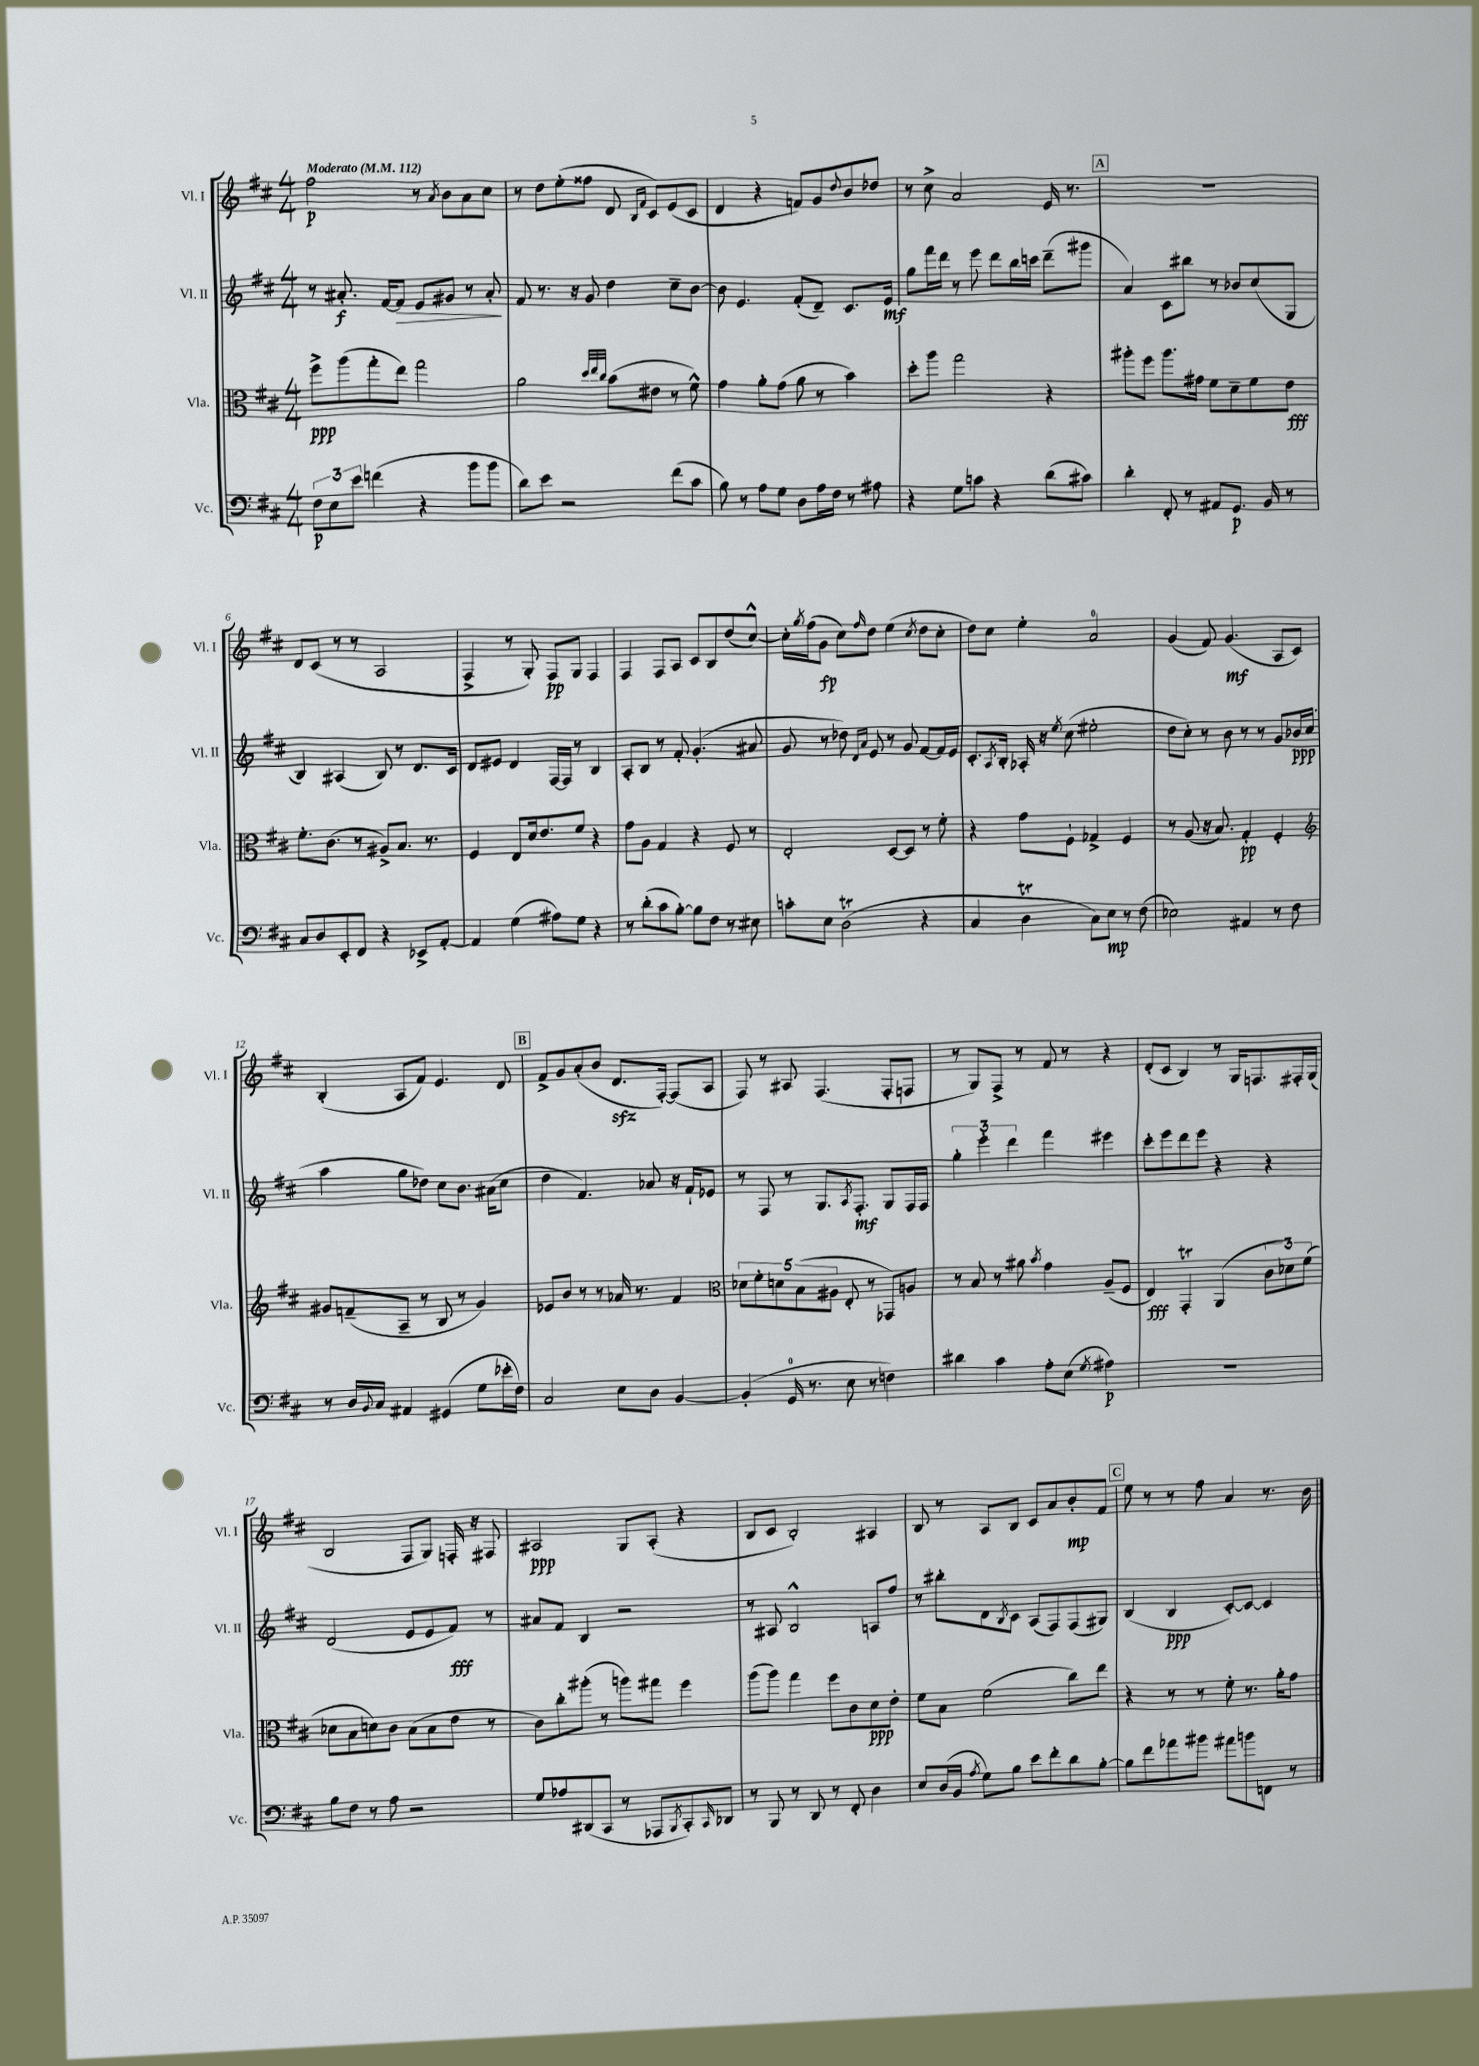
<<
\new StaffGroup <<
\new Staff = "s0" \with { instrumentName = "Vl. I" shortInstrumentName = "Vl. I" } {
    \clef treble \key d \major \numericTimeSignature \time 4/4 \tempo "Moderato" 4 = 112
    fis''2\p r8 \acciaccatura { a'8 } b'8 a'8 cis''8 |
    r8 d''8 e''8-.( fisis''8 d'8 \grace { b16 fis'16 } cis'8) e'8( cis'8 |
    d'4 r4 f'8) g'8 \appoggiatura { d''8 } b'8 des''8 |
    r8 cis''8-> a'2 e'16 r8. |
    \mark \markup { \box "A" } R1 |
    d'8 cis'8( r8 r8 a2 |
    fis4-> r8 g8-.) fis8\pp g8 fis4 |
    fis4 fis8 a8 cis'8 b8 d''8( cis''8~-^) |
    cis''16-. \acciaccatura { g''8 } fis''16( g'8\fp cis''8) \grace { fis''16 } d''8 e''4( \acciaccatura { cis''8 } d''8 cis''8-. |
    d''8) cis''8 e''4-. a'2-0 |
    g'4( fis'8) g'4.\mf( a8 cis'8) |
    b4-.( a8 fis'8) e'4. d'8 |
    \mark \markup { \box "B" } fis'8-> g'8 a'8-.( b'8 d'8.\sfz fis16~-.) fis8( a8 |
    fis8) r8 ais8 fis4.( fis8-. f8 |
    r8 g8) fis8-> r8 fis'8 r8 r4 |
    d'8-.( cis'8 b4) r8 g16 f8. fis16-. g16( |
    b2 fis8 g8) f16-. r16 fis8 |
    ais2\ppp g8 ais8-.( r4 |
    b8 cis'8 b2-.) ais4 |
    b8 r8 a8 b8 cis'8 a'8 b'8-.\mp fis'8 |
    \mark \markup { \box "C" } e''8 r8 r8 fis''8 a'4 r8. b'16 \bar "|." |
}
\new Staff = "s1" \with { instrumentName = "Vl. II" shortInstrumentName = "Vl. II" } {
    \clef treble \key d \major \numericTimeSignature \time 4/4
    r8 ais'8.-.\f fis'16~ fis'8\> e'8 gis'8 r8 ais'8-.\! |
    fis'8 r8. r16 g'8 d''4 cis''8-- b'8~ |
    b'8 e'4. fis'8-.( d'8--) cis'8. e'16\mf |
    g''8 fis'''16 d'''16 r8 e'''8 d'''8 b''16 c'''16 d'''8--( gis'''8 |
    \mark \markup { \box "A" } a'4) cis'8 bis''8 r8 bes'8 cis''8( g8 |
    b4) ais4( b8) r8 d'8. cis'16 |
    d'8 eis'8 d'4 fis16~ fis16 r8 b4 |
    a8-. b8 r8 fis'8-. g'4.-.( ais'8 |
    g'8 r8 des''8) \grace { d'16 a'16 } e'8 r8 g'8 fis'8~ fis'16 e'16 |
    cis'8.-. \acciaccatura { a8 } b16-. aes16-. r16 \acciaccatura { e''8 } cis''8( eis''2-. |
    d''8 cis''8-.) r8 b'8 r8 r8 g'8 bes'16\ppp cis''16( |
    a''4 g''8 des''8) cis''8 b'8. ais'16( cis''8 |
    \mark \markup { \box "B" } d''4 fis'4.) aes'8 r16 fis'16-! ees'8 |
    r8 fis8 r8 g8. \acciaccatura { a8 } fis8.-.\mf g8 fis16 fis16 |
    \tuplet 3/2 { g''4-. e'''4-. d'''4 } fis'''4 eis'''4 |
    cis'''8-. e'''8 d'''8 e'''8 r4 r4 |
    d'2( e'8 e'8 fis'8\fff) r8 |
    ais'8 fis'8 b4 r2 |
    r8 ais8 b2-^ a8 fis''8 |
    r8 bis''8-. d'8 \acciaccatura { b8 } cis'8 a8( fis8) fis8( gis8) |
    \mark \markup { \box "C" } b4( b4\ppp cis'8~-.) cis'8~ cis'4 \bar "|." |
}
\new Staff = "s2" \with { instrumentName = "Vla." shortInstrumentName = "Vla." } {
    \clef alto \key d \major \numericTimeSignature \time 4/4
    fis''8->\ppp a''8( g''8-. e''8) g''2 |
    a'2 \grace { d''32 e''32 cis''32 } b'8( eis'8 r8 fis'8-^) |
    g'4 a'8-. g'8( a'8 r8 b'4) |
    d''8-. a''8 g''2 r4 |
    \mark \markup { \box "A" } ais''8-. fis''8 ais''8. gis'16 fis'8 d'8-- fis'8 e'8\fff |
    fis'8.-. cis'8.( r8 ais8->) b8. r8. |
    fis4 e8 d'16 e'8. fis'8 r4 |
    g'8 a8 g4 r4 fis8 r8 |
    e2-. d8~ d8 r8 fis'8-. |
    r4 g'8 fis8-! ges4-> fis4 |
    r8 a8( r16 b8.) g4-.\pp fis4-. |
    \clef treble gis'8 f'8--( a8-- r8 b8 r8 gis'4) |
    \mark \markup { \box "B" } ees'8 b'8 r8 r8 aes'16 r8. fis'4 |
    \clef alto \tuplet 5/4 { des'8 fis'8-. d'8 b8( ais8 } e8-. r8 ges,8) a8 |
    r8 b8 r8 ais'8 \acciaccatura { b'8 } g'4 a8--( fis8 |
    e4\fff) g,4-.\trill a,4( \tuplet 3/2 { cis'8 des'8) fis'8( } |
    des'8 b8 d'8) cis'8 b8( b8 e'8 r8 |
    cis'8) cis''8-. ais''8-.( r8 a''8) gis''8 fis''4 |
    a''8( a''8) g''4 fis''8 cis'8 d'8\ppp e'8-. |
    fis'8 b8 fis'2( cis''8) e''8 |
    \mark \markup { \box "C" } r4 r8 r8 fis'8-. r8. a'16-. g'8 \bar "|." |
}
\new Staff = "s3" \with { instrumentName = "Vc." shortInstrumentName = "Vc." } {
    \clef bass \key d \major \numericTimeSignature \time 4/4
    \tuplet 3/2 { fis8\p e8 e'8 } f'4( r4 b'8 b'8 |
    d'8) e'8 r2 fis'8( cis'8 |
    b8) r8 a8 g8 d8 a16 fis16 r8 ais8 |
    r4 g8 c'8 r4 d'8( cis'8) |
    \mark \markup { \box "A" } d'4-. fis,8-. r8 ais,8 g,8.\p b,16 r8 |
    cis8 d8 e,8-. fis,8 r4 ees,8-> a,8~-. |
    a,4 g4( ais8) g8 r4 |
    r8 d'8-.( cis'8 b8~-.) b8 fis8 r8 eis8 |
    c'8-. e8 d2\trill( r4 |
    cis4 d4\trill cis8) e8\mp r8 fis8( |
    ees2) ais,4 r8 fis8 |
    r8 d16 \appoggiatura { b,8 } cis16 ais,4 gis,4( g8 ees'16-. fis16) |
    \mark \markup { \box "B" } cis2 e8 d8 b,4~ |
    b,4-.( g,16-0 r8. e8 r8 f4) |
    dis'4 cis'4 a8-. e8( \acciaccatura { g8 } ais4\p) |
    R1 |
    b8 fis8 r8 a8 r2 |
    g8 aes8 dis,8( cis,8 r8 aes,,8 \acciaccatura { b,,8 } cis,8-.) \grace { cis,16 } des,8 |
    r8 b,,8 r8 d,8 r8 fis,8-. d4 |
    e8 d16( b,16 \acciaccatura { a8 } g8) b8 e'8 fis'8-. d'8 b8~-. |
    \mark \markup { \box "C" } b8 fis'8 aes'8 bis'8 ais'8 b'8 f,8 r8 \bar "|." |
}
>>
>>
